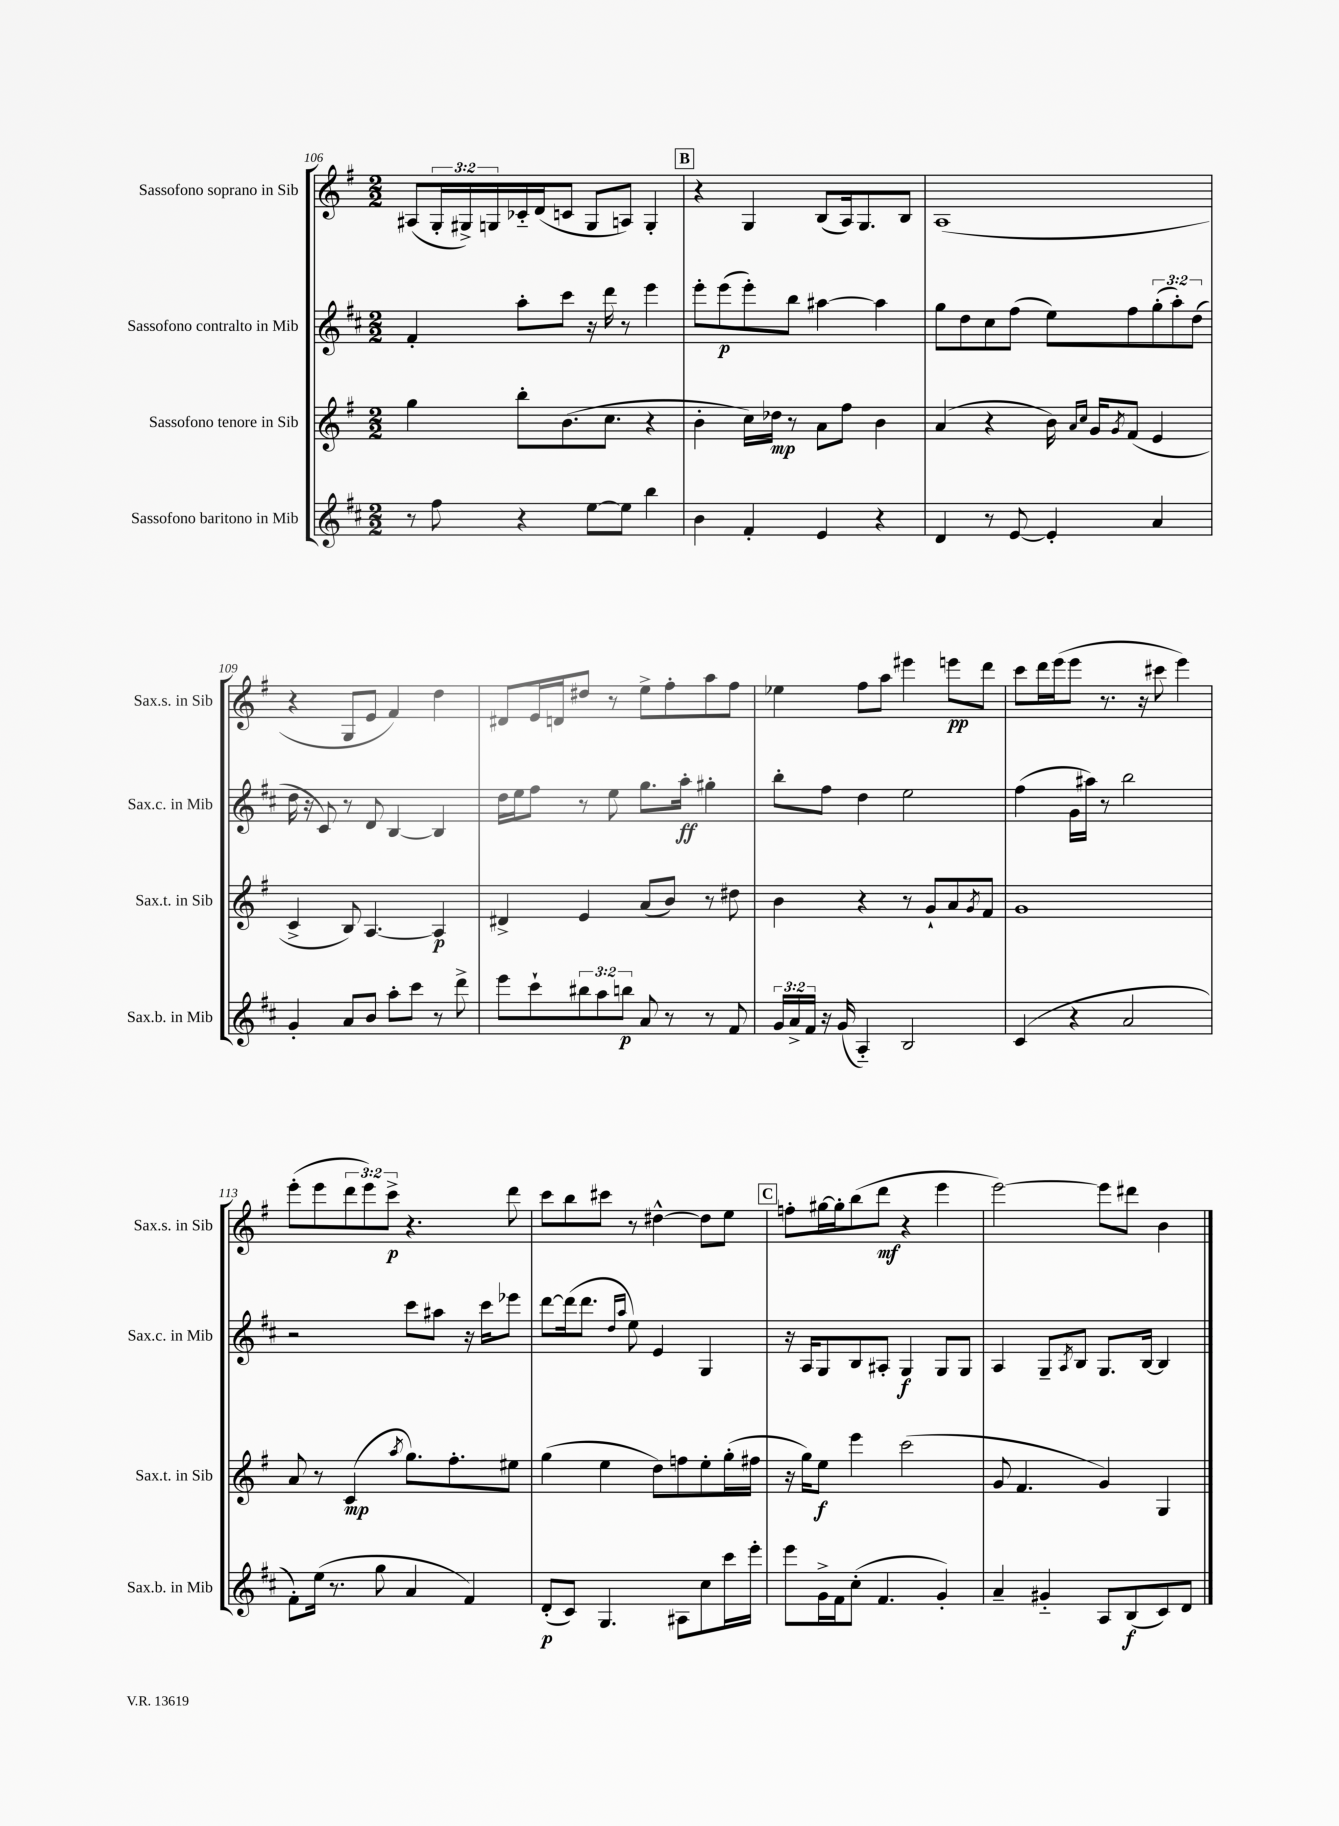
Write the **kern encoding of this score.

**kern	**dynam	**kern	**dynam	**kern	**dynam	**kern	**dynam
*part4	*part4	*part3	*part3	*part2	*part2	*part1	*part1
*staff4	*staff4	*staff3	*staff3	*staff2	*staff2	*staff1	*staff1
*I"Sassofono baritono in Mib	*	*I"Sassofono tenore in Sib	*	*I"Sassofono contralto in Mib	*	*I"Sassofono soprano in Sib	*
*I'Sax.b. in Mib	*	*I'Sax.t. in Sib	*	*I'Sax.c. in Mib	*	*I'Sax.s. in Sib	*
*clefG2	*	*clefG2	*	*clefG2	*	*clefG2	*
*k[f#c#]	*	*k[f#]	*	*k[f#c#]	*	*k[f#]	*
*M2/2	*	*M2/2	*	*M2/2	*	*M2/2	*
=106	=106	=106	=106	=106	=106	=106	=106
8r	.	4gg\	.	4f#'/	.	(8A#X/L	.
8ff#\	.	.	.	.	.	24G'/L	.
.	.	.	.	.	.	24G#X^/)	.
.	.	.	.	.	.	24Gn/	.
4r	.	8bb'\L	.	8aa'\L	.	16c-X/	.
.	.	.	.	.	.	(16d/J	.
.	.	(8.b\	.	8ccc#\J	.	8cn/J	.
[8ee\L	.	.	.	16r	.	8G/L	.
.	.	8.cc\J	.	16ddd\	.	.	.
8ee\J]	.	.	.	8r	.	8An/J)	.
4bb\	.	4r	.	4eee\	.	4G'/	.
!!LO:REH:place=s1:t=B
=107	=107	=107	=107	=107	=107	=107	=107
4b\	.	4b'\	.	8eee'\L	.	4r	.
.	.	.	.	(8eee\	p	.	.
4f#'/	.	16cc\LL)	.	8eee'\)	.	4G/	.
.	.	16dd-X\JJ	mp	.	.	.	.
.	.	8r	.	8bb\J	.	.	.
4e/	.	8a\L	.	[4aa#X\	.	(8B/L	.
.	.	8ff#\J	.	.	.	16A/k)	.
.	.	.	.	.	.	8.G/	.
4r	.	4b\	.	4aa#\]	.	.	.
.	.	.	.	.	.	8B/J	.
=108	=108	=108	=108	=108	=108	=108	=108
4d/	.	(4a/	.	8gg\L	.	(1A	.
.	.	.	.	8dd\	.	.	.
8r	.	4r	.	8cc#\	.	.	.
[8e/	.	.	.	(8ff#\J	.	.	.
4e'/]	.	16b\)	.	8ee\L)	.	.	.
.	.	16qqa/LL	.	.	.	.	.
.	.	16qqcc/JJ	.	.	.	.	.
.	.	16g/KL	.	.	.	.	.
.	.	8qg/	.	.	.	.	.
.	.	(8f#/J	.	8ff#\	.	.	.
4a/	.	4e/	.	(12gg'\	.	.	.
.	.	.	.	12aa'\)	.	.	.
.	.	.	.	(12dd\J	.	.	.
!!LO:LB:g=z
=109	=109	=109	=109	=109	=109	=109	=109
4g'/	.	4c^/	.	16dd\	.	4r	.
.	.	.	.	16r	.	.	.
.	.	.	.	8c#/)	.	.	.
8a/L	.	8B/)	.	8r	.	8G/L	.
8b/J	.	[4.A/	.	8d/	.	8e/J	.
8aa'\L	.	.	.	[4B/	.	4f#/)	.
8ccc#\J	.	.	.	.	.	.	.
8r	.	4A/]	p	4B/]	.	4dd\	.
8ddd^\	.	.	.	.	.	.	.
=110	=110	=110	=110	=110	=110	=110	=110
8eee\L	.	4d#X^/	.	16dd\LL	.	8d#X/L	.
.	.	.	.	16ee\J	.	.	.
8ccc#`\	.	.	.	8ff#\J	.	16e/L	.
.	.	.	.	.	.	16dn/J	.
12bb#X\	.	4e/	.	8r	.	8dd#X/J	.
12aa\	.	.	.	.	.	.	.
.	.	.	.	8ee\	.	8r	.
12bbn\J	p	.	.	.	.	.	.
8a/	.	(8a/L	.	8.gg\L	.	8ee^\L	.
8r	.	8b/J)	.	.	.	8ff#'\	.
.	.	.	.	16aa'\Jk	ff	.	.
8r	.	8r	.	4gg#X'\	.	8aa\	.
8f#/	.	8dd#X\	.	.	.	8ff#\J	.
=111	=111	=111	=111	=111	=111	=111	=111
24g/LL	.	4b\	.	8bb'\L	.	4ee-X\	.
24a^/	.	.	.	.	.	.	.
24f#/JJ	.	.	.	.	.	.	.
16r	.	.	.	8ff#\J	.	.	.
(16g/	.	.	.	.	.	.	.
4A/)	.	4r	.	4dd\	.	8ff#\L	.
.	.	.	.	.	.	8aa\J	.
2B/	.	8r	.	2ee\	.	4eee#X\	.
.	.	8g`/L	.	.	.	.	.
.	.	8a/	.	.	.	8eeen\L	pp
.	.	8qg/	.	.	.	.	.
.	.	8f#/J	.	.	.	8ddd\J	.
=112	=112	=112	=112	=112	=112	=112	=112
(4c#/	.	1g	.	(4ff#\	.	8ccc\L	.
.	.	.	.	.	.	16ddd\L	.
.	.	.	.	.	.	(16eee\J	.
4r	.	.	.	16g\LL	.	8eee\J	.
.	.	.	.	16aa#X\JJ)	.	.	.
.	.	.	.	8r	.	8.r	.
2a/	.	.	.	2bb\	.	.	.
.	.	.	.	.	.	16r	.
.	.	.	.	.	.	8ccc#X\	.
.	.	.	.	.	.	4eee\)	.
!!LO:LB:g=z
=113	=113	=113	=113	=113	=113	=113	=113
8f#'\L)	.	8a/	.	2r	.	(8eee'\L	.
(16ee\Jk	.	8r	.	.	.	8eee\	.
8.r	.	.	.	.	.	.	.
.	.	(4c/	mp	.	.	12ddd\	.
.	.	.	.	.	.	12eee\)	.
8gg\	.	.	.	.	.	.	.
.	.	.	.	.	.	12ccc^\J	p
.	.	8qaa/	.	.	.	.	.
4a/	.	8.gg\L)	.	8ccc#\L	.	4.r	.
.	.	.	.	8aa#X\J	.	.	.
.	.	8.ff#'\	.	.	.	.	.
4f#/)	.	.	.	16r	.	.	.
.	.	.	.	16ccc#\KL	.	.	.
.	.	8ee#X\J	.	8eee-X\J	.	8ddd\	.
=114	=114	=114	=114	=114	=114	=114	=114
(8d'/L	p	(4gg\	.	[8ddd\L	.	8ccc\L	.
8c#/J)	.	.	.	(16ddd\k]	.	8bb\	.
.	.	.	.	8.ddd\J	.	.	.
4.G/	.	4ee\	.	.	.	8ccc#X\J	.
.	.	.	.	16qqdd/LL	.	.	.
.	.	.	.	16qqaa/JJ	.	.	.
.	.	.	.	8ee\)	.	8r	.
.	.	8dd\L)	.	4e/	.	[4dd#X^^\	.
8A#X\L	.	8ffn\	.	.	.	.	.
8cc#\	.	8ee'\	.	4G/	.	8dd#\L]	.
16ccc#\L	.	(16gg'\L	.	.	.	8ee\J	.
16eee'\JJ	.	16ff#X\JJ	.	.	.	.	.
!!LO:REH:place=s1:t=C
=115	=115	=115	=115	=115	=115	=115	=115
8eee\L	.	16r	.	16r	.	8ffn'\L	.
.	.	16gg\KL)	.	16A/KL	.	.	.
16g^\L	.	8ee\J	f	8G/	.	[16gg#X\L	.
16f#\J	.	.	.	.	.	16gg#'\J]	.
(8cc#'\J	.	4eee\	.	8B/	.	(8bb\	.
4.f#/	.	.	.	8A#X'/J	.	8ddd\J	mf
.	.	(2ccc\	.	4G/	f	4r	.
4g'/)	.	.	.	8G/L	.	4eee\	.
.	.	.	.	8G/J	.	.	.
=116	=116	=116	=116	=116	=116	=116	=116
4a~/	.	8g/	.	4A/	.	[2eee\)	.
.	.	4.f#/	.	.	.	.	.
4g#X/	.	.	.	8G~/L	.	.	.
.	.	.	.	8qA/	.	.	.
.	.	.	.	8B/J	.	.	.
8A/L	.	4g/)	.	8.G/L	.	8eee\L]	.
(8B/	f	.	.	.	.	8ddd#X\J	.
.	.	.	.	[16B/Jk	.	.	.
8c#/)	.	4G/	.	4B/]	.	4b\	.
8d/J	.	.	.	.	.	.	.
==	==	==	==	==	==	==	==
*-	*-	*-	*-	*-	*-	*-	*-
